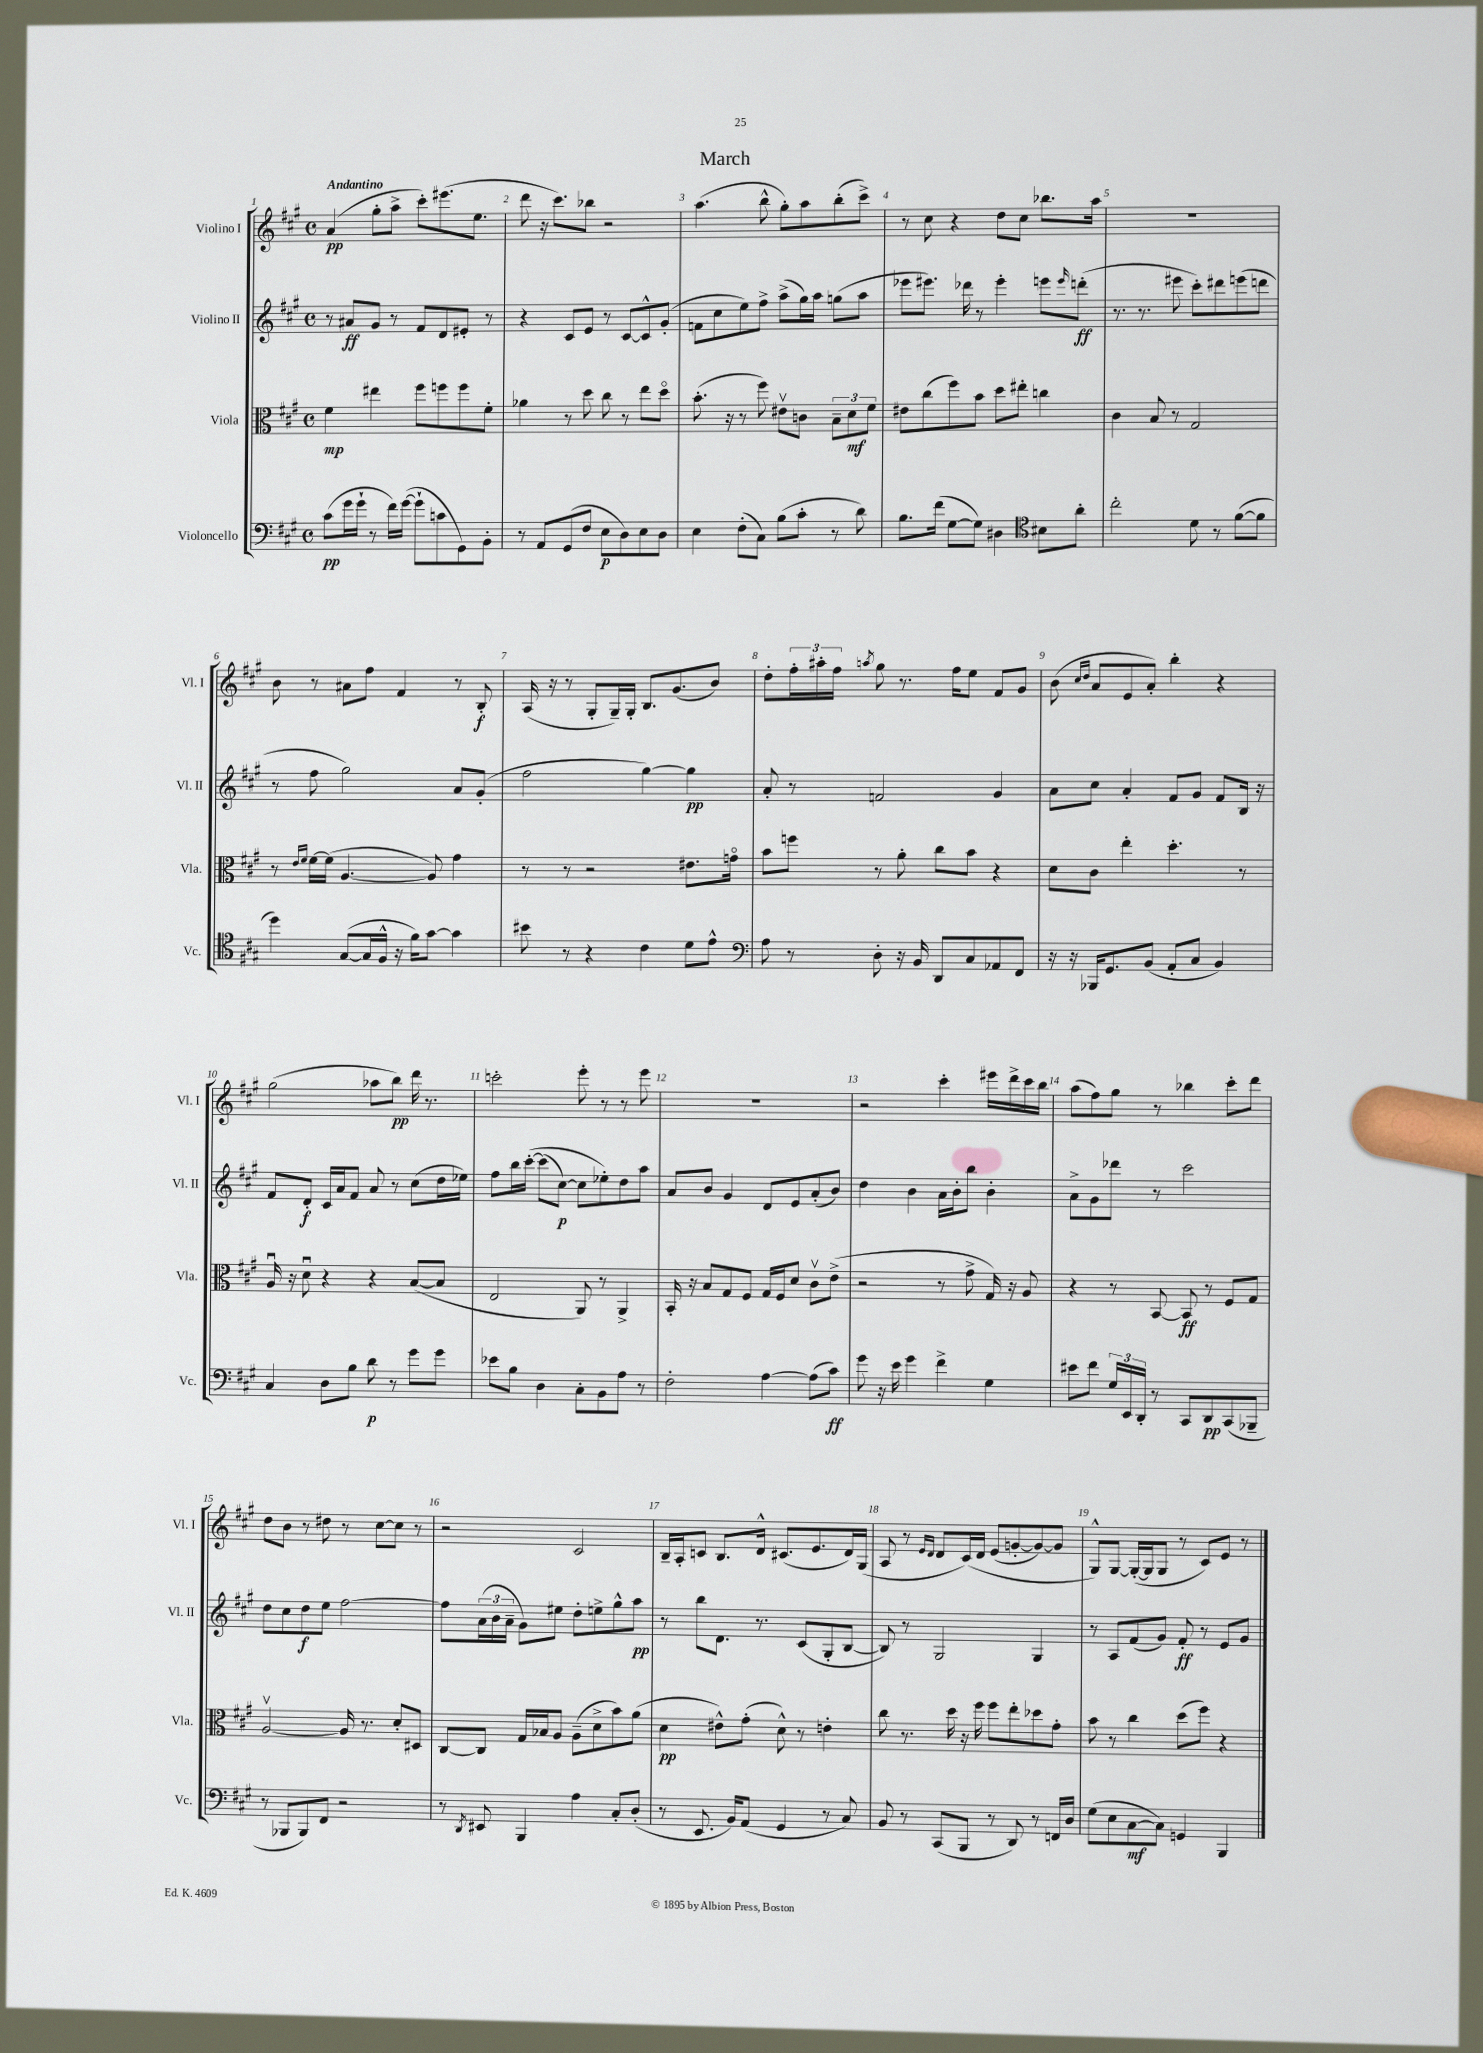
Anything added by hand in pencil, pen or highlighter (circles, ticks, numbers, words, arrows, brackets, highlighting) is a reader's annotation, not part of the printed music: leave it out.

**kern	**kern	**kern	**kern
*staff4	*staff3	*staff2	*staff1
*clefF4	*clefC3	*clefG2	*clefG2
*k[f#c#g#]	*k[f#c#g#]	*k[f#c#g#]	*k[f#c#g#]
*M4/4	*M4/4	*M4/4	*M4/4
*met(c)	*met(c)	*met(c)	*met(c)
(8c#\L	4f#\	8r	(4a/
16g#\L	.	8a#/L	.
16g#`\JJ	.	.	.
8r	4ee#\	8g#/J	8gg#'\L
16f#\LL)	.	8r	8aa^\J
([16g#\JJ	.	.	.
8g#`\]L	8ff#\L	8f#/L	8ccc#'\L)
8c\	8ff\	8d/	(8.eee#\
8GG#\)	8ff\	8e#'/J	.
.	.	.	8.ee\J
8BB'\J	8f#'\J	8r	.
=	=	=	=
8r	4a-\	4r	8ddd\
8AA/L	.	.	16r
.	.	.	8.ccc#\L)
(8GG#/	8r	8c#/L	.
8F#/J	8dd\	8e/J	8bb-\J
8E\L	8cc#\	8r	2r
8D\)	8r	[8c#/L	.
8E\	8ee\L	8c#^^/]	.
8D\J	8ddo\J	(8g#'/J	.
=	=	=	=
4E\	(8.b'\	8f\L	(4.aa\
.	.	8cc#\	.
.	16r	.	.
(8F#'\L	8r	8ee\)	.
8C#\J)	8ff#\)	8ff#^\J	8bb^^\
(8B\L	8e#v\L	(8aa^\L	8gg#'\L)
8c#'\J	8c\J	16gg#\L)	8aa\
.	.	16aa\JJ	.
8r	12B~\L	(8gg\L	(8bb'\
.	12d\	.	.
8d\)	.	8aa\J	8ccc#^\J)
.	12f#\J	.	.
=	=	=	=
8.B\L	8e#\L	8eee-\L	8r
.	(8cc#\	8.eee#\J)	8cc#\
(16f#\Jk	.	.	.
[8G#\L	8ff#\)	.	4r
.	.	16ddd-\	.
8G#\]J)	8b\J	8r	.
4D#\	8dd\L	4eee#'\	8dd\L
.	8ee#'\J	.	8cc#\J
*clefC4	*	*	*
8B#\L	4cc\	8eee\L	8.bb-\L
.	.	16qqeee/	.
8a'\J	.	(8ddd'\J	.
.	.	.	16aa\Jk
=	=	=	=
2cc#'\	4c#\	8.r	1r
.	.	8.r	.
.	8B/	.	.
.	8r	8eee#\	.
8d\	2G#/	8ccc#'\L)	.
8r	.	8ddd#\	.
([8f#\L	.	(8eee\	.
8f#\]J	.	8ddd\J	.
=	=	=	=
4dd\)	8r	8r	8b\
.	16qqe/LL	.	.
.	16qqf#/JJ	.	.
.	[16f#\LL	8ff#\	8r
.	(16f#\]JJ	.	.
([8G#/L	[4.A/	2gg#\)	8a#\L
16G#/]L	.	.	8ff#\J
16F#^^/JJ	.	.	.
16r	.	.	4f#/
16f#\LK)	.	.	.
[8g#\J	8A/])	.	.
4g#\]	4g#\	8a/L	8r
.	.	(8g#'/J	8B'/
=	=	=	=
8b#\	8r	2ff#\	(16A/
.	.	.	16r
8r	8r	.	8r
4r	2r	.	8G#'/L
.	.	.	16G#~/L)
.	.	.	16G#'/JJ
4c#\	.	[4gg#\)	8.B/L
.	.	.	(8.g#/
8d\L	8.e#\L	4gg#\]	.
8e^^\J	.	.	8b/J)
.	16go\Jk	.	.
=	=	=	=
*clefF4	*	*	*
8A\	8b\L	8a'/	8dd'\L
8r	8ff\J	8r	24ff#'\L
.	.	.	24aa#'\
.	.	.	24ff#\JJ
.	.	.	8qaa/
8D'\	8r	2f/	8gg#\
16r	8a'\	.	8.r
16BB/	.	.	.
8DD/L	8cc#\L	.	.
.	.	.	16ff#\LK
8C#/	8b\J	.	8ee\J
8AA-/	4r	4g#/	8f#/L
8FF#/J	.	.	8g#/J
=	=	=	=
16r	8d\L	8a\L	(8b\
16r	.	.	.
.	.	.	16qqcc#/LL
.	.	.	16qqdd/JJ
16BBB-/LK	8c#\J	8cc#\J	8a/L
8.GG#/	.	.	.
.	4ee'\	4a'/	8e/
(8BB/J	.	.	8a'/J)
8AA'/L	4.dd'\	8f#/L	4bb'\
8C#/J	.	8g#/J	.
4BB/)	.	8f#/L	4r
.	8r	16B/Jk	.
.	.	16r	.
=	=	=	=
4C#/	16Au/	8f#/L	(2gg#\
.	16r	.	.
.	8du\	8d'/J	.
8D\L	4r	16c#/LL	.
.	.	16a/J	.
8B\J	.	8f#/J	.
8d\	4r	8a/	8aa-\L
8r	.	8r	8bb\J)
8g#\L	([8B/L	(8cc#\L	16ddd\
.	.	.	8.r
8g#\J	8B/]J	16dd\L	.
.	.	16ee-\JJ)	.
=	=	=	=
8e-\L	2E/	8ff#\L	2ccc'\
8B\J	.	16bb\L	.
.	.	&([16ccc#'\JJ	.
4D\	.	(8ccc#\]L	.
.	.	[8cc#\J)	.
8C#'\L	8AA/)	8cc#\]L	8eee'\
8BB\	8r	8ee-'\&)	8r
8A\J	4AA^/	8dd\	8r
8r	.	8aa\J	8eee\
=	=	=	=
2F#'\	16BB'/	8a/L	1r
.	16r	.	.
.	8B/L	8b/J	.
.	8G#/	4g#/	.
.	8F#/J	.	.
[4A\	16G#/LL	8d/L	.
.	16F#/J	.	.
.	8d/J	8e/	.
(8A\]L	8c#v\L	(8a'/	.
8c#\J)	(8e^\J	8b/J)	.
=	=	=	=
8g#\	2r	4dd\	2r
16r	.	.	.
16e\	.	.	.
4g#\	.	4b\	.
4f#^\	8r	16a\LL	4ccc#'\
.	.	16b'\J	.
.	8g#^\	8bb\J	.
4G#\	16G#/)	4b'\	16eee#\LL
.	16r	.	16ddd^\
.	8A/	.	16ccc#\
.	.	.	16bb\JJ
=	=	=	=
8e#\L	4r	8a^\L	(8aa\L
8f#\J	.	8g#\	8ff#\)
24G#/LL	8r	8ddd-\J	8gg#\J
24EE/	.	.	.
24DD'/JJ	.	.	.
8r	[8BB/	8r	8r
8CC#/L	8BB/]	2ccc#\	4bb-\
8DD/	8r	.	.
(8CC#/	8F#/L	.	8ccc#'\L
8BBB-~/J	8G#/J	.	8ddd\J
=	=	=	=
8r	[2Av/	8dd\L	8dd\L
8BBB-/L	.	8cc#\	8b\J
8BBB-/)	.	8dd\	8r
8FF#/J	.	8ee\J	8dd#\
2r	16A/]	[2ff#\	8r
.	8.r	.	.
.	.	.	[8cc#\L
.	8d'/L	.	8cc#\]J
.	8D#/J	.	8r
=	=	=	=
8r	[8C#/L	8ff#\]L	2r
8qDD/	.	.	.
8EE#/	8C#/]J	(24a\L	.
.	.	24b\	.
.	.	24a~\JJ	.
4BBB/	16G#/LL	8g#\L)	.
.	16B-/J	.	.
.	8A/J	8ee#\J	.
4A\	(8A~\L	8dd'\L	2c#/
.	8d^\	8ee^\	.
8C#'/L	8b\)	8gg#^^\	.
(8D'/J	(8a\J	8aa\J	.
=	=	=	=
8r	4d\	8r	16B~/LL
.	.	.	16A'/J
8.EE/	.	8bb\L	8c/J
.	8e#^^\L)	8.d\J	8.B/L
16BB/LK)	.	.	.
(8AA/J	(8g#'\J	.	.
.	.	8.r	16d^^/Jk
4GG#/	8d^^\)	.	(8.c#/L
.	8r	(8c#/L	.
.	.	.	8.e/
8r	4e'\	8G#'/	.
8C#/)	.	[8B/J	16d/L)
.	.	.	(16G#/JJ
=	=	=	=
8BB/	8cc#\	8B/])	8A/
8r	8.r	8r	8r
.	.	.	16qqe/LL
.	.	.	16qqd/JJ
(8CC#/L	.	2G#/	8d/L
.	16dd\	.	.
8BBB/J	16r	.	&(16c#/L)
.	16ff#\	.	16d/JJ
8r	8ff#\L	.	(8e/L
8DD/)	8ee'\	.	[8g'/
8r	8dd-\	4G#/	8g/_)
16FF/LL	8g#'\J	.	8g/]J
16D/JJ	.	.	.
=	=	=	=
(8G#\L	8b\	8r	8G#^^/L&)
8E\	8r	8A/L	[8G#/J
[8C#\	4cc#\	(8f#/	(16G#'/_LL
.	.	.	16G#/]J
8C#\]J)	.	8g#/J)	8G#/J
4GG/	(8dd\L	8f#'/	8r
.	8ff#\J)	8r	8c#/L)
4BBB/	4r	8e/L	8e/J
.	.	8g#/J	8r
==	==	==	==
*-	*-	*-	*-
